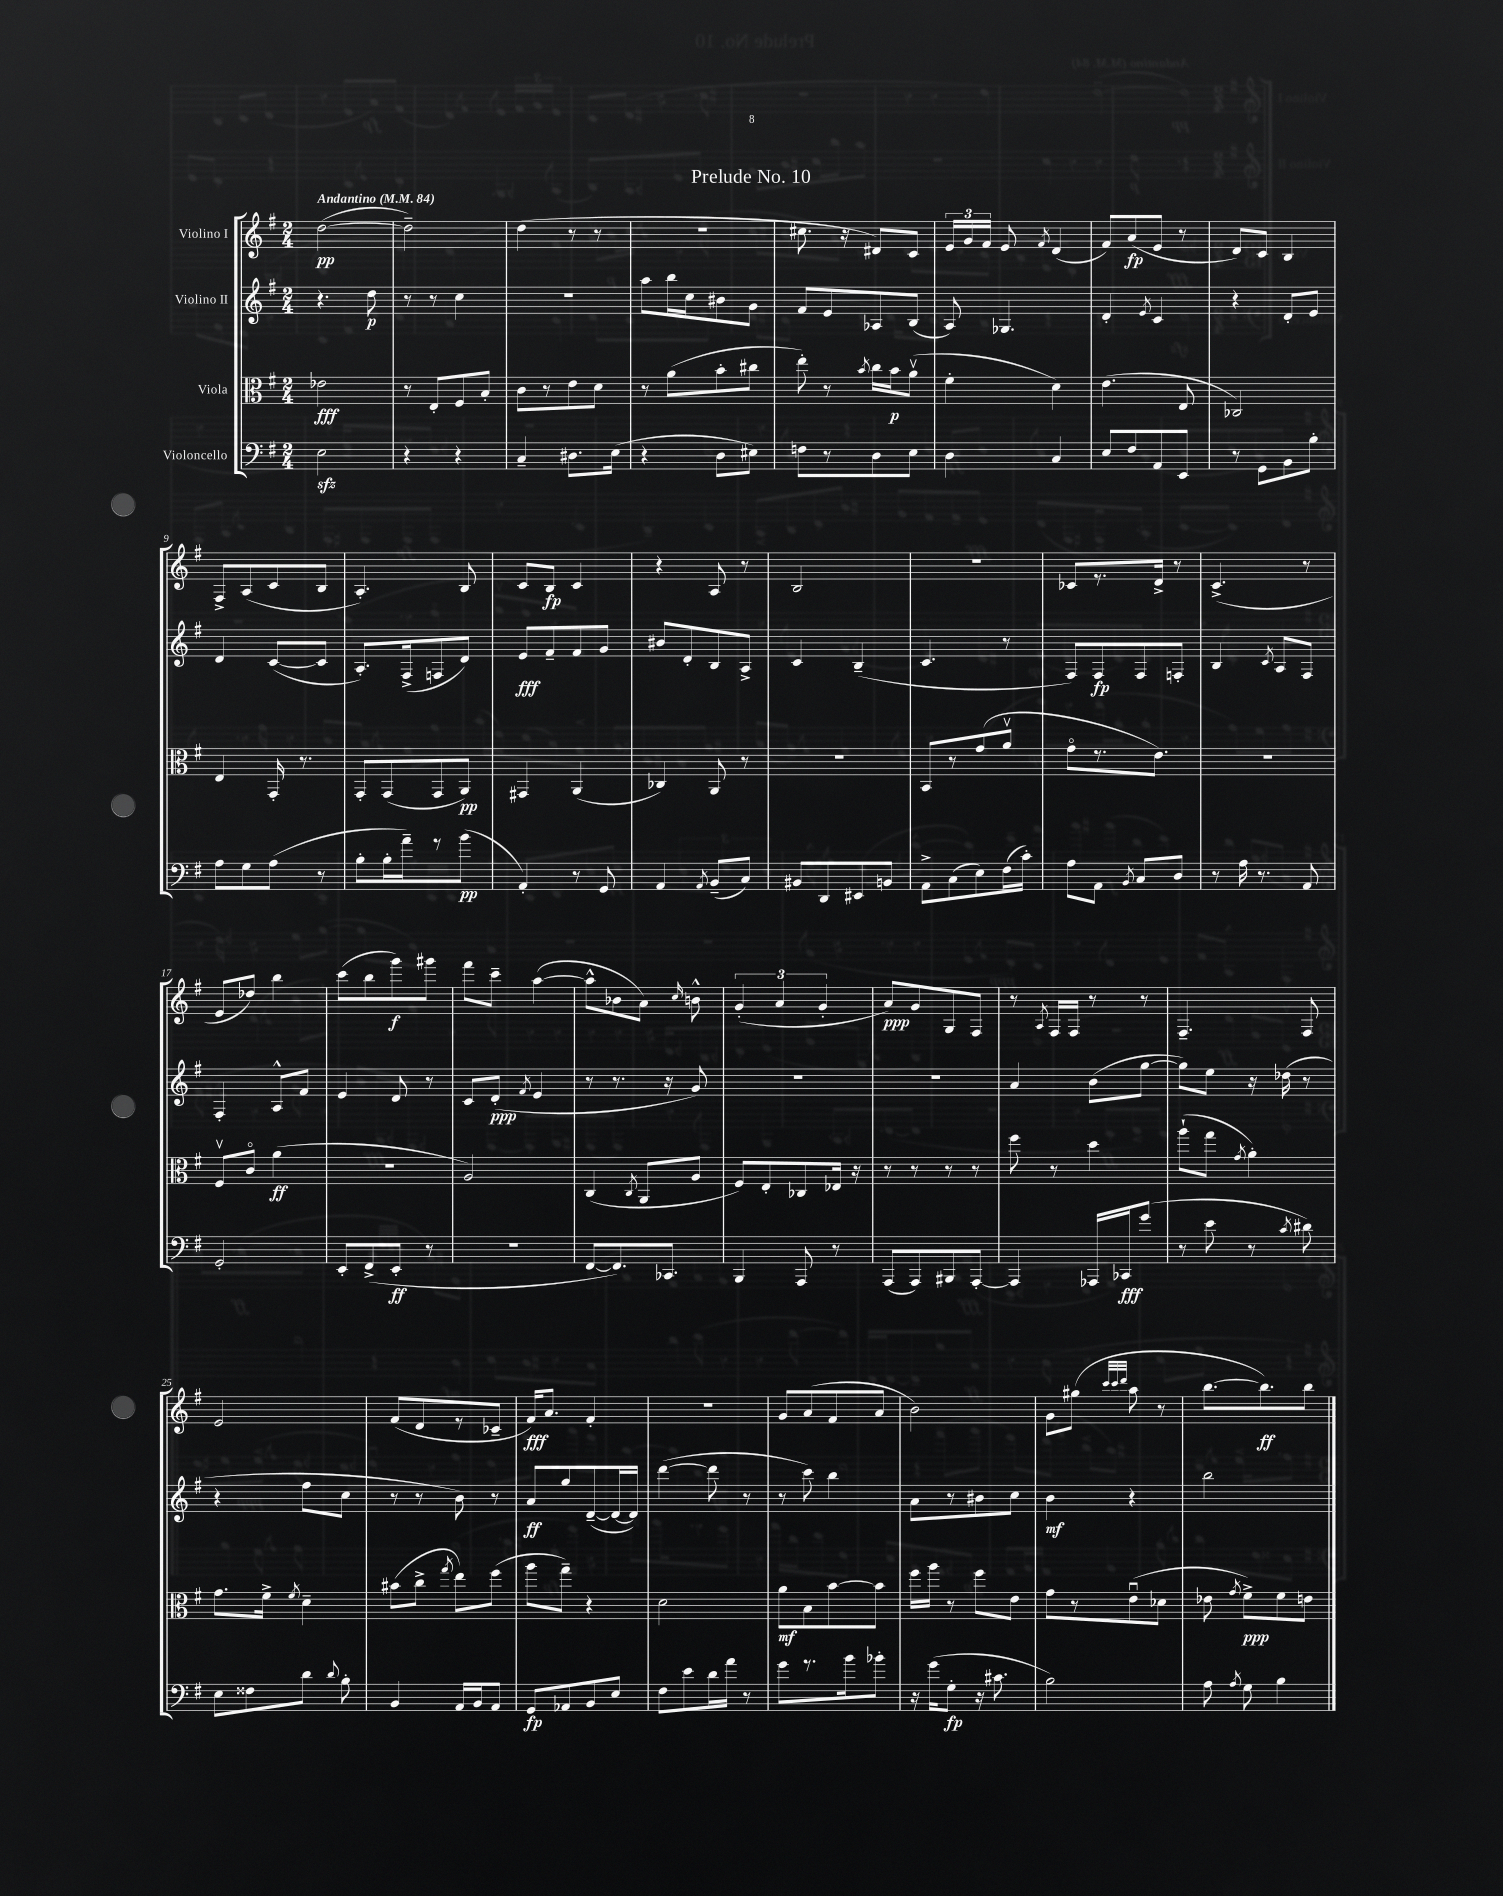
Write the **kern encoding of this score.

**kern	**dynam	**kern	**dynam	**kern	**dynam	**kern	**dynam
*part4	*part4	*part3	*part3	*part2	*part2	*part1	*part1
*staff4	*staff4	*staff3	*staff3	*staff2	*staff2	*staff1	*staff1
*I"Violoncello	*	*I"Viola	*	*I"Violino II	*	*I"Violino I	*
*clefF4	*	*clefC3	*	*clefG2	*	*clefG2	*
*k[f#]	*	*k[f#]	*	*k[f#]	*	*k[f#]	*
*M2/4	*	*M2/4	*	*M2/4	*	*M2/4	*
*MM84	*	*MM84	*	*MM84	*	*MM84	*
=1	=1	=1	=1	=1	=1	=1	=1
!	!	!	!	!	!	!LO:TX:a:B:t=Andantino	!
2Ezz\	.	2e-X\	fff	4.r	.	([2dd\	pp
.	.	.	.	8dd\	p	.	.
=2	=2	=2	=2	=2	=2	=2	=2
4r	.	8r	.	8r	.	2dd~\])	.
.	.	8E'/L	.	8r	.	.	.
4r	.	8F#/	.	4cc\	.	.	.
.	.	8B'/J	.	.	.	.	.
=3	=3	=3	=3	=3	=3	=3	=3
4C~/	.	8c\L	.	2r	.	(4dd\	.
.	.	8r	.	.	.	.	.
8.D#X\L	.	8e\	.	.	.	8r	.
.	.	8d\J	.	.	.	8r	.
(16E\Jk	.	.	.	.	.	.	.
=4	=4	=4	=4	=4	=4	=4	=4
4r	.	8r	.	8aa\L	.	2r	.
.	.	(8a\L	.	16bb\L	.	.	.
.	.	.	.	16cc\J	.	.	.
8D\L	.	8b'\	.	8b#X\	.	.	.
8E#X\J)	.	8cc#X\J	.	8g\J	.	.	.
=5	=5	=5	=5	=5	=5	=5	=5
8Fn\L	.	8ee'\)	.	8f#/L	.	8.cc#X\	.
8r	.	8r	.	8e/	.	.	.
.	.	.	.	.	.	16r	.
.	.	8qb/	.	.	.	.	.
8D\	.	16cc\LL	.	8A-X/	.	8d#X/L)	.
.	.	16b\J	p	.	.	.	.
8E\J	.	(8av\J	.	(8B/J	.	8c/J	.
=6	=6	=6	=6	=6	=6	=6	=6
4D\	.	4f#'\	.	8A/)	.	24e/LL	.
.	.	.	.	.	.	24g/	.
.	.	.	.	.	.	24f#/JJ	.
.	.	.	.	4.G-X/	.	8e/	.
.	.	.	.	.	.	8qf#/	.
4C/	.	4d\)	.	.	.	(4d/	.
=7	=7	=7	=7	=7	=7	=7	=7
8E/L	.	(4.e\	.	4d'/	.	8f#/L)	.
8F#/	.	.	.	.	.	(8a/	fp
.	.	.	.	8qe/	.	.	.
8AA/	.	.	.	4c/	.	8e/J	.
8EE/J	.	8E/	.	.	.	8r	.
=8	=8	=8	=8	=8	=8	=8	=8
8r	.	2C-X/)	.	4r	.	8d/L)	.
8GG\L	.	.	.	.	.	8c/J	.
8BB\	.	.	.	8d'/L	.	4B/	.
8B'\J	.	.	.	8e/J	.	.	.
!!LO:LB:g=z
=9	=9	=9	=9	=9	=9	=9	=9
8A\L	.	4E/	.	4d/	.	8F#^/L	.
8G\	.	.	.	.	.	(8A/	.
(8A\J	.	16GG'/	.	([8c/L	.	8c/	.
.	.	8.r	.	.	.	.	.
8r	.	.	.	8c/J]	.	8B/J	.
=10	=10	=10	=10	=10	=10	=10	=10
8B'\L	.	8GG'/L	.	8.A'/L)	.	4.A'/)	.
16B'\L	.	(8GG/	.	.	.	.	.
16a~\J)	.	.	.	(16F#^/k	.	.	.
8r	.	8GG/	.	8Fn/	.	.	.
(8b\J	pp	8AA/J)	pp	8d/J)	.	8B/	.
=11	=11	=11	=11	=11	=11	=11	=11
4AA'/)	.	4GG#X/	.	8e/L	fff	8c/L	.
.	.	.	.	8f#~/	.	8B/J	fp
8r	.	(4AA/	.	8f#/	.	4c/	.
8GG/	.	.	.	8g/J	.	.	.
=12	=12	=12	=12	=12	=12	=12	=12
4AA/	.	4C-X/)	.	8b#X/L	.	4r	.
.	.	.	.	8d'/	.	.	.
8qAA/	.	.	.	.	.	.	.
(8BB~/L	.	8AA/	.	8B/	.	8A/	.
8C/J)	.	8r	.	8A^/J	.	8r	.
=13	=13	=13	=13	=13	=13	=13	=13
8BB#X/L	.	2r	.	4c/	.	2B/	.
8DD/	.	.	.	.	.	.	.
8EE#X/	.	.	.	(4B~/	.	.	.
8BBn/J	.	.	.	.	.	.	.
=14	=14	=14	=14	=14	=14	=14	=14
8AA^\L	.	8BB/L	.	4.c/	.	2r	.
(8C\	.	8r	.	.	.	.	.
8E\)	.	(8g/	.	.	.	.	.
(16F#\L	.	8av/J	.	8r	.	.	.
16c'\JJ)	.	.	.	.	.	.	.
=15	=15	=15	=15	=15	=15	=15	=15
8A\L	.	8g\L	.	8F#/L)	.	8c-X/L	.
8AA\J	.	8.r	.	8F#/	fp	8.r	.
8qBB/	.	.	.	.	.	.	.
8C/L	.	.	.	8F#/	.	.	.
.	.	8.e\J)	.	.	.	16d^/Jk	.
8D/J	.	.	.	8Fn'/J	.	8r	.
=16	=16	=16	=16	=16	=16	=16	=16
8r	.	2r	.	4B/	.	(4.c^/	.
16A\	.	.	.	.	.	.	.
8.r	.	.	.	.	.	.	.
.	.	.	.	8qc/	.	.	.
.	.	.	.	8A/L	.	.	.
8AA/	.	.	.	8F#/J	.	8r	.
!!LO:LB:g=z
=17	=17	=17	=17	=17	=17	=17	=17
2GG'/	.	8F#v/L	.	4F#'/	.	8e/L	.
.	.	8c/J	.	.	.	8dd-X/J)	.
.	.	(4a\	ff	8A^^/L	.	4bb\	.
.	.	.	.	8f#/J	.	.	.
=18	=18	=18	=18	=18	=18	=18	=18
8EE'/L	.	2r	.	4e/	.	(8ccc\L	.
(8FF#^/	.	.	.	.	.	8bb\	.
8EE'/J	ff	.	.	8d/	.	8ggg\)	f
8r	.	.	.	8r	.	8ggg#X\J	.
=19	=19	=19	=19	=19	=19	=19	=19
2r	.	2A/)	.	8c/L	.	8fff#\L	.
.	.	.	.	(8d'/J	ppp	8ccc~\J	.
.	.	.	.	8qf#/	.	.	.
.	.	.	.	4e/	.	([4aa\	.
=20	=20	=20	=20	=20	=20	=20	=20
[8FF#/L	.	(4C/	.	8r	.	8aa^^\L]	.
8.FF#/])	.	.	.	8.r	.	8b-X\	.
.	.	8qC/	.	.	.	.	.
.	.	8AA/L	.	.	.	8a\J)	.
8.CC-X/J	.	.	.	16r	.	.	.
.	.	.	.	.	.	16qqcc/	.
.	.	8A/J	.	8g/)	.	8bn^^\	.
=21	=21	=21	=21	=21	=21	=21	=21
4BBB/	.	8F#/L)	.	2r	.	(6g'/	.
.	.	8E'/	.	.	.	.	.
.	.	.	.	.	.	6a/	.
8AAA/	.	8C-X/	.	.	.	.	.
.	.	.	.	.	.	6g'/	.
8r	.	16E-X/Jk	.	.	.	.	.
.	.	16r	.	.	.	.	.
=22	=22	=22	=22	=22	=22	=22	=22
(8AAA/L	.	8r	.	2r	.	8a/L)	ppp
8AAA/)	.	8r	.	.	.	8g/	.
8BBB#X/	.	8r	.	.	.	8G/	.
[8AAA'/J	.	8r	.	.	.	8F#/J	.
=23	=23	=23	=23	=23	=23	=23	=23
4AAA/]	.	8ff#\	.	4a/	.	8r	.
.	.	.	.	.	.	8qA/	.
.	.	8r	.	.	.	16F#/LL	.
.	.	.	.	.	.	16F#/JJ	.
16AAA-X/LL	.	4dd\	.	(8b\L	.	8r	.
16CC-X/J	fff	.	.	.	.	.	.
(8g/J	.	.	.	[8gg\J	.	8r	.
=24	=24	=24	=24	=24	=24	=24	=24
8r	.	(8aa`\L	.	8gg\L])	.	4.F#~/	.
8e\	.	8gg\J	.	8ee\J	.	.	.
.	.	8qg/	.	.	.	.	.
8r	.	4a'\)	.	16r	.	.	.
.	.	.	.	(16dd-X\	.	.	.
8qc/	.	.	.	.	.	.	.
8d#X\)	.	.	.	8r	.	8F#/	.
!!LO:LB:g=z
=25	=25	=25	=25	=25	=25	=25	=25
8E\L	.	8.g\L	.	4r	.	2e/	.
8F##X\	.	.	.	.	.	.	.
.	.	16f#^\Jk	.	.	.	.	.
.	.	8qf#/	.	.	.	.	.
8d\J	.	4d~\	.	8ff#\L	.	.	.
8qqd/	.	.	.	.	.	.	.
8B'\	.	.	.	8cc\J	.	.	.
=26	=26	=26	=26	=26	=26	=26	=26
4BB/	.	(8b#X\L	.	8r	.	(8f#/L	.
.	.	8cc^\J	.	8r	.	8d/	.
.	.	8qgg/	.	.	.	.	.
16AA/LL	.	8ee\L)	.	8b\)	.	8r	.
16BB/J	.	.	.	.	.	.	.
8AA/J	.	(8ff#\J	.	8r	.	8c-X~/J	.
=27	=27	=27	=27	=27	=27	=27	=27
8GG/L	fp	8aa\L	.	8a/L	ff	16f#/KL)	fff
.	.	.	.	.	.	8.a/J	.
8AA-X/	.	8gg~\J)	.	8gg/	.	.	.
8BB/	.	4r	.	([8d~/	.	4f#'/	.
8E/J	.	.	.	16d/L_	.	.	.
.	.	.	.	16d/JJ])	.	.	.
=28	=28	=28	=28	=28	=28	=28	=28
8F#\L	.	2d\	.	([4ddd\	.	2r	.
8e\	.	.	.	.	.	.	.
16d\L	.	.	.	8ddd\]	.	.	.
16a\JJ	.	.	.	.	.	.	.
8r	.	.	.	8r	.	.	.
=29	=29	=29	=29	=29	=29	=29	=29
8g\L	.	8a\L	mf	8r	.	8g/L	.
8.r	.	8B\	.	8ccc\)	.	(8a/	.
.	.	[8b\	.	4bb\	.	8f#/	.
16b\k	.	.	.	.	.	.	.
8b-X'\J	.	8b\J]	.	.	.	8a/J	.
=30	=30	=30	=30	=30	=30	=30	=30
16r	.	16ff#\LL	.	8a\L	.	2b\)	.
(16g\KL	.	16aa\JJ	.	.	.	.	.
8G'\J	fp	8r	.	8r	.	.	.
16r	.	8ff#\L	.	8b#X\	.	.	.
8.c#X\	.	.	.	.	.	.	.
.	.	8e\J	.	8cc\J	.	.	.
=31	=31	=31	=31	=31	=31	=31	=31
2B\)	.	8g\L	.	4b\	mf	8g\L	.
.	.	8r	.	.	.	(8gg#X\J	.
.	.	.	.	.	.	32qqccc/LLL	.
.	.	.	.	.	.	32qqccc/	.
.	.	.	.	.	.	32qqddd/JJJ	.
.	.	(8eu\	.	4r	.	8aa\	.
.	.	8d-X\J	.	.	.	8r	.
=32	=32	=32	=32	=32	=32	=32	=32
8A\	.	8e-X\	.	2bb\	.	[8.bb\L	.
8qA/	.	8qg/	.	.	.	.	.
8G\	.	8f#^\L)	ppp	.	.	.	.
.	.	.	.	.	.	8.bb\])	ff
4B\	.	8f#\	.	.	.	.	.
.	.	8en\J	.	.	.	8bb\J	.
==	==	==	==	==	==	==	==
*-	*-	*-	*-	*-	*-	*-	*-
